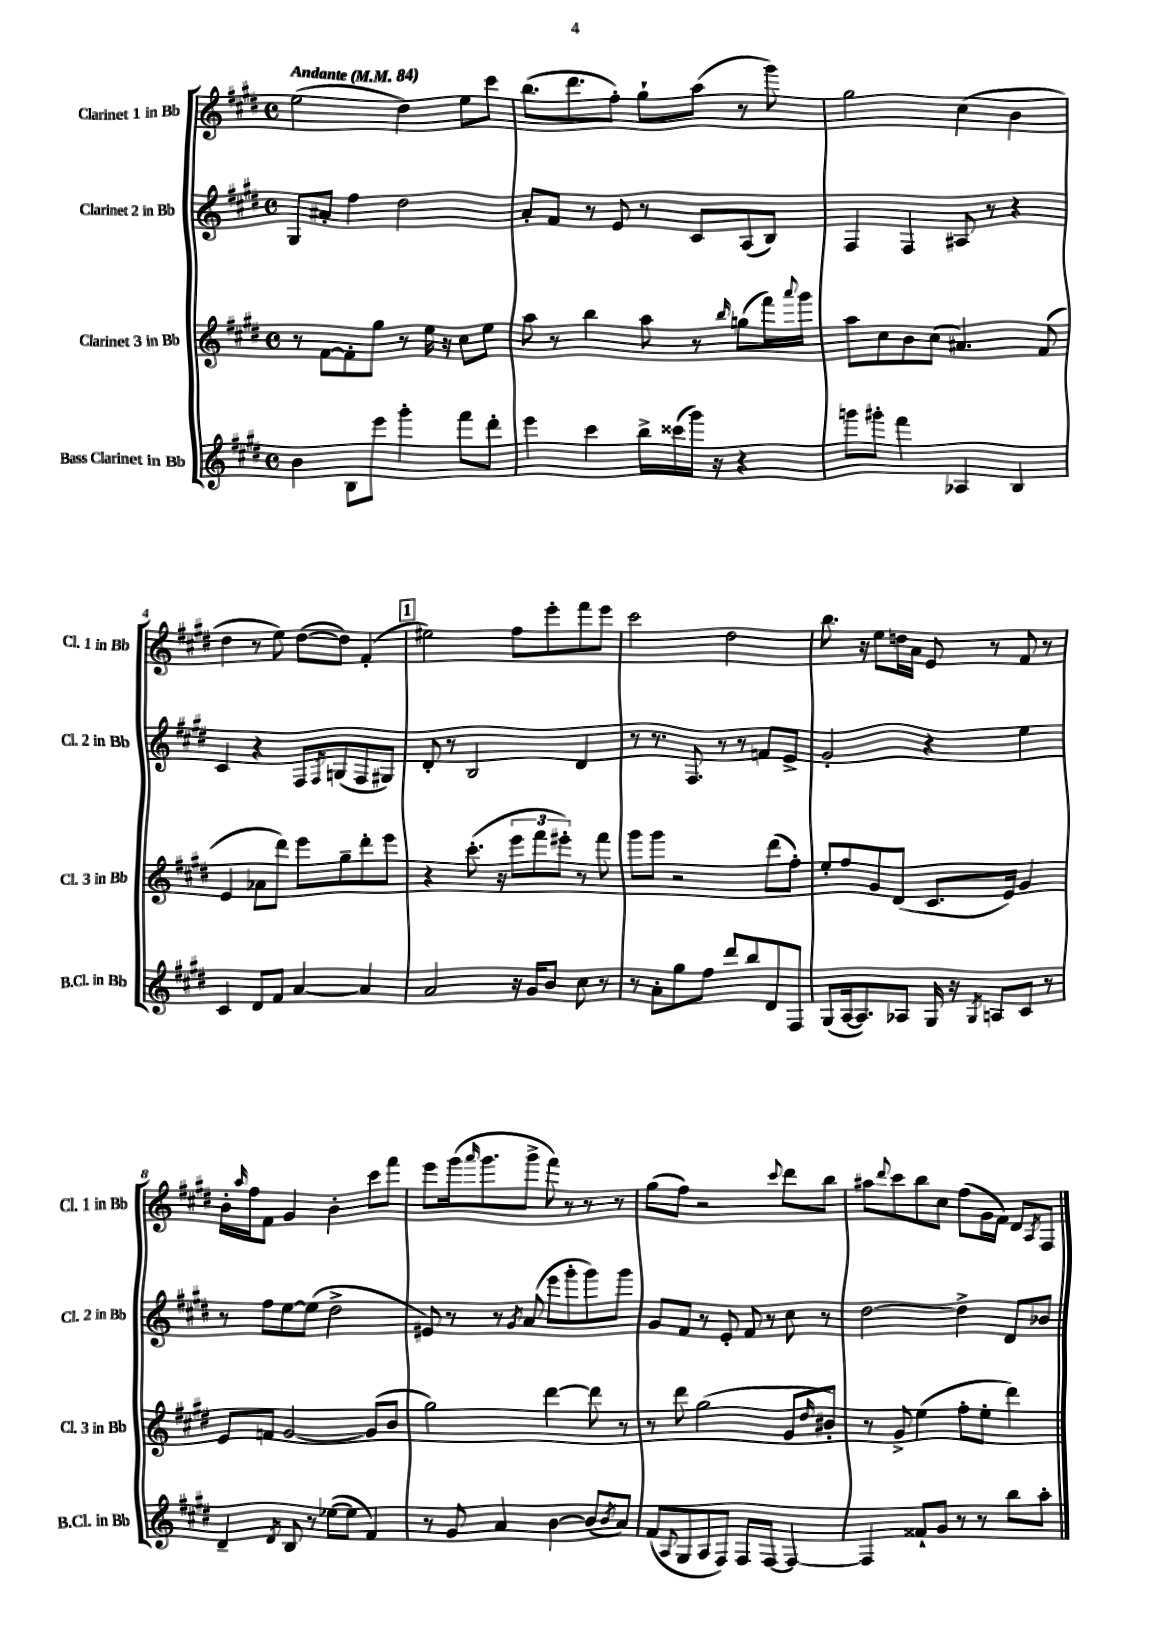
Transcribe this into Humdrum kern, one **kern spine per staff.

**kern	**kern	**kern	**kern
*part4	*part3	*part2	*part1
*staff4	*staff3	*staff2	*staff1
*I"Bass Clarinet in Bb	*I"Clarinet 3 in Bb	*I"Clarinet 2 in Bb	*I"Clarinet 1 in Bb
*I'B.Cl. in Bb	*I'Cl. 3 in Bb	*I'Cl. 2 in Bb	*I'Cl. 1 in Bb
*clefG2	*clefG2	*clefG2	*clefG2
*k[f#c#g#d#]	*k[f#c#g#d#]	*k[f#c#g#d#]	*k[f#c#g#d#]
*M4/4	*M4/4	*M4/4	*M4/4
*met(c)	*met(c)	*met(c)	*met(c)
*MM84	*MM84	*MM84	*MM84
=1	=1	=1	=1
!	!	!	!LO:TX:a:B:t=Andante
4b\	8r	8G#/L	(2ee\
.	[8f#\L	8a#X'/J	.
8B\L	8f#'\]	4ff#\	.
8eee\J	8gg#\J	.	.
4ggg#'\	8r	2dd#\	4dd#\)
.	16ee\	.	.
.	16r	.	.
8fff#\L	8cc#\L	.	8ee\L
8ddd#'\J	8ee\J	.	8ccc#\J
=2	=2	=2	=2
4eee\	8aa\	8a'/L	(8.bb\L
.	8r	8f#/J	.
.	.	.	8.ddd#\
4ccc#\	4bb\	8r	.
.	.	8e/	8ff#'\J)
16bb^\LL	8aa\	8r	8gg#`\L
(16ccc##X\	.	.	.
16ggg#\JJ)	8r	8c#/L	(8aa\J
16r	.	.	.
.	16qqbb/	.	.
4r	(8ggn\L	(8A/	8r
.	16fff#\L)	8B/J)	8ggg#\)
.	8qqaaa/	.	.
.	16ggg#\JJ	.	.
=3	=3	=3	=3
8gggn\L	8aa\L	4F#/	2gg#\
8ggg#X'\J	8cc#\	.	.
4fff#\	8b\	4F#/	.
.	(8cc#\J	.	.
4A-X/	4.a#X/)	8A#X/	(4cc#\
.	.	8r	.
4B/	.	4r	4b\
.	(8f#/	.	.
!!LO:LB:g=z
=4	=4	=4	=4
4c#/	4e/	4c#/	4dd#\
8d#/L	8a-X\L	4r	8r
8f#/J	8ddd#\J)	.	8ee\)
[4a/	8eee\L	8F#/L	([8dd#\L
.	.	8qF#/	.
.	8gg#~\	(8Gn/	8dd#\J])
4a/]	8ddd#'\	8F#/	(4f#'/
.	8eee\J	8G#X/J)	.
!!LO:REH:place=s1:t=1
=5	=5	=5	=5
2a/	4r	8d#'/	2ee#X\)
.	.	8r	.
.	(8.ccc#'\	2B/	.
.	16r	.	.
16r	12eee\L	.	8ff#\L
16g#/KL	.	.	.
.	12fff#\	.	.
8b/J	.	.	8eee'\
.	12eee#X'\J)	.	.
8cc#\	8r	4d#/	8fff#\
8r	8fff#\	.	8eee\J
=6	=6	=6	=6
8r	8ggg#\L	8r	2ccc#\
8a'\L	8ggg#\J	8.r	.
8gg#\	2r	.	.
.	.	8.F#/	.
8ff#\J	.	.	.
8ddd#/L	.	8r	2dd#\
8bb/	.	8r	.
8d#/	(8ddd#\L	8fn/L	.
8F#/J	8ff#'\J)	8e^/J	.
=7	=7	=7	=7
(8G#/L	8ee'/L	2g#'/	8.bb\
[16A/k	8ff#/	.	.
8.A/])	.	.	16r
.	8g#/	.	8ee\L
8A-X/J	(8d#/J	.	16ddn\L
.	.	.	16a\JJ
16G#/	8.c#/L	4r	8e/
16r	.	.	.
8qG#/	.	.	.
8An/L	.	.	8r
.	16e/Jk)	.	.
8c#/J	4g#/	4ee\	8f#/
8r	.	.	8r
!!LO:LB:g=z
=8	=8	=8	=8
4d#~/	8e/L	8r	16b'\LL
.	.	.	16qqaa/
.	.	.	16ff#\J
.	8fn/J	8ff#\L	8f#\J
8qd#/	.	.	.
8B/	[2g#/	[8ee\	4g#/
8r	.	(8ee\J]	.
([8ee-X\L	.	2dd#^\	4b'\
8ee-\J]	.	.	.
4f#/)	(8g#/L]	.	8ccc#\L
.	8b/J	.	8fff#\J
=9	=9	=9	=9
8r	2gg#\)	8e#X/)	8eee\L
8g#/	.	8r	(16ggg#\k
.	.	.	16qqaaa/
.	.	.	8.ggg#\
4a/	.	8r	.
.	.	8qg#/	.
.	.	(8a/	8ggg#^\J
[4b\	[4ddd#\	8eee\L	8fff#\)
.	.	8ggg#'\	8r
(8b/L]	8ddd#\]	8ggg#\)	8r
8qb/	.	.	.
8a/J)	8r	8ggg#\J	8r
=10	=10	=10	=10
(8f#/L	8r	8g#/L	(8gg#\L
8qqA/	.	.	.
8G#/	8ddd#\	8f#/J	8ff#\J)
8A/	(2gg#\	8r	2r
8F#/J)	.	8e'/	.
8F#/L	.	8f#/	.
[8F#/J	.	8r	.
.	.	.	8qqccc#/
4F#/_	8g#/L	8cc#\	8ddd#\L
.	16qqdd#/	.	.
.	8b#X'/J)	8r	8bb\J
=11	=11	=11	=11
4F#/]	8r	[2dd#\	8aa#X\L
.	.	.	8qqddd#/
.	8g#^/	.	8ccc#\
8f##X`/L	(4ee\	.	8bb\
8g#/J	.	.	8cc#\J
8r	8ff#'\L	4dd#^\]	(8ff#\L
8r	8ee'\J	.	16g#\L
.	.	.	16f#\JJ)
8bb\L	4ddd#\)	8d#/L	8d#/L
.	.	.	8qA/
8aa'\J	.	8b-X/J	8F#/J
==	==	==	==
*-	*-	*-	*-
